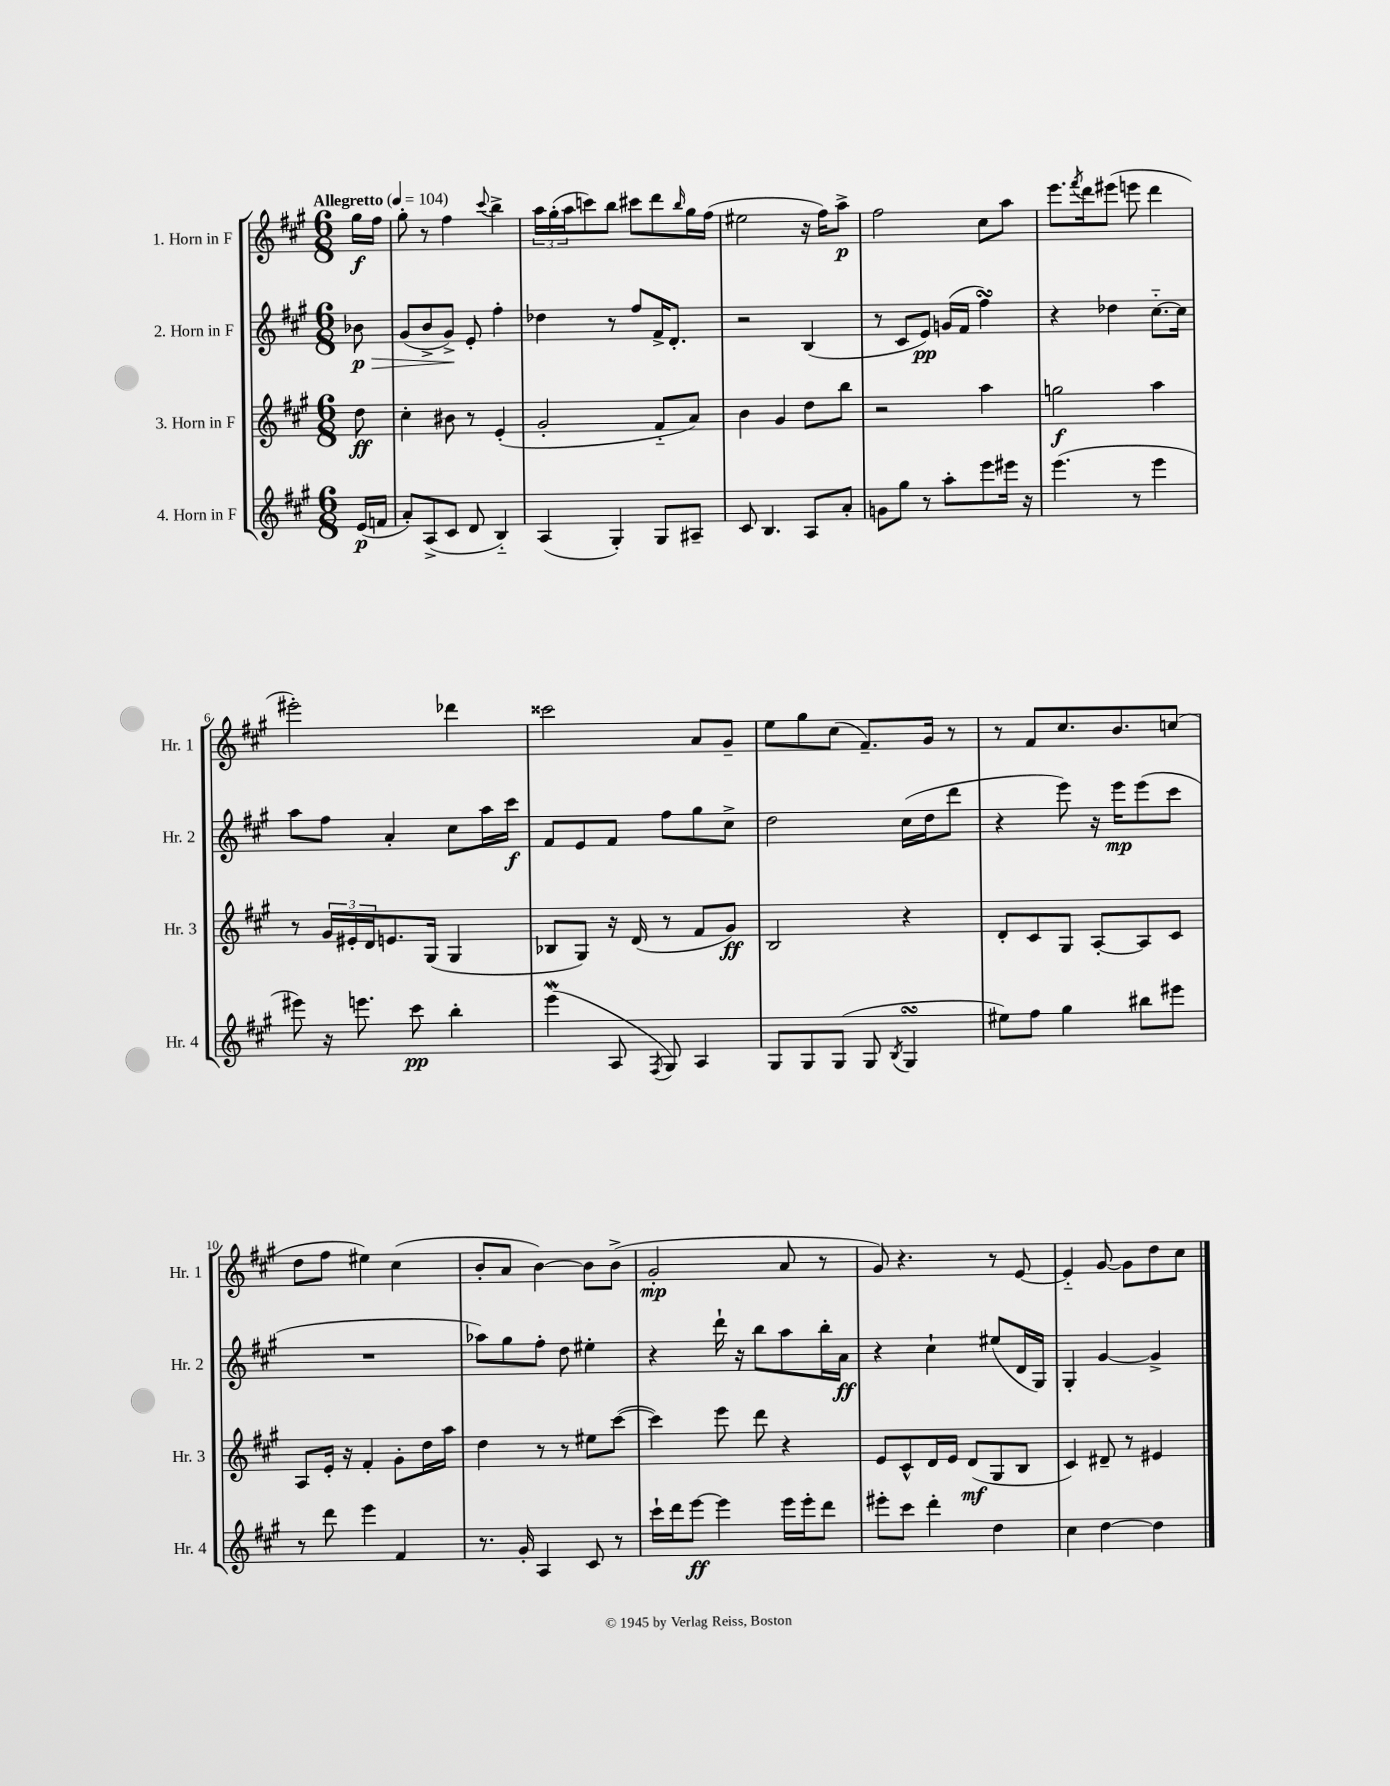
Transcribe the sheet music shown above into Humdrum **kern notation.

**kern	**kern	**kern	**kern
*staff4	*staff3	*staff2	*staff1
*clefG2	*clefG2	*clefG2	*clefG2
*k[f#c#g#]	*k[f#c#g#]	*k[f#c#g#]	*k[f#c#g#]
*M6/8	*M6/8	*M6/8	*M6/8
*MM104	*MM104	*MM104	*MM104
(16e	8dd	8b-	16gg#
16f	.	.	16ff#
=	=	=	=
8a')	4cc#'	(8g#	8gg#'
(8A^	.	8b^	8r
8c#	8b#	8g#^)	4ff#
8d	8r	8e'	.
.	.	.	8qqccc#
4B'~)	(4e'	4ff#'	4bb^
=	=	=	=
(4A	2g#'	4dd-	24aa
.	.	.	(24gg#'
.	.	.	24aa
.	.	.	8ccc)
4G#')	.	8r	8bb
.	.	8ff#	8ccc#
8G#	8f#'~	16f#^	8ddd
.	.	8.d'	.
.	.	.	16qqbb
8A#~	8a)	.	16gg#
.	.	.	(16ff#
=	=	=	=
8c#	4b	2r	2ee#
4.B	.	.	.
.	4g#	.	.
8A	8dd	(4B	16r
.	.	.	16ff#)
8a'	8bb	.	8aa^
=	=	=	=
8g	2r	8r	2ff#
8gg#	.	8c#	.
8r	.	8e)	.
8aa'	.	(16g	.
.	.	16f#	.
8eee	4aa	4ff#)	8cc#
16eee#	.	.	8aa
16r	.	.	.
=	=	=	=
(4.eee	2gg	4r	8.eee
.	.	.	8qfff#
.	.	.	16ddd
.	.	4dd-	(8eee#
8r	.	.	8eee
4eee	4aa	[8.cc#'~	4ddd
.	.	16cc#]	.
=	=	=	=
8eee#)	8r	8aa	2eee#')
16r	24g#	8ff#	.
.	24e#'	.	.
8.eee	.	.	.
.	24d	.	.
.	8.e	4a'	.
8ccc#	.	.	.
.	(16G#	.	.
4bb'	4G#	8cc#	4ddd-
.	.	16aa	.
.	.	16ccc#	.
=	=	=	=
(4eee	8B-	8f#	2ccc##
.	8G#)	8e	.
8A	16r	8f#	.
.	(16d	.	.
8qF#	.	.	.
8G#)	8r	8ff#	.
4A	8f#	8gg#	8a
.	8g#)	8cc#^	8g#~
=	=	=	=
8G#	2B	2dd	8ee
8G#	.	.	8gg#
(8G#	.	.	(8cc#
8G#	.	.	8.f#~)
8qB	.	.	.
4G#	4r	(16cc#	.
.	.	16dd	16g#
.	.	8ddd	8r
=	=	=	=
8ee#)	8d'	4r	8r
8ff#	8c#	.	8f#
4gg#	8G#	8eee)	8.cc#
.	[8A'	16r	.
.	.	16eee	8.b
8bb#	8A]	(8eee	.
8eee#	8c#	8ccc#	(8cc
=	=	=	=
8r	8A	2.r	8dd
8ddd	16e'	.	8ff#
.	16r	.	.
4eee	4f#'	.	4ee#)
4f#	8g#'	.	(4cc#
.	16dd	.	.
.	16aa	.	.
=	=	=	=
8.r	4dd	8aa-)	8b'
.	.	8gg#	8a
16g#'	.	.	.
4A	8r	8ff#'	[4b)
.	8r	8dd	.
8c#	8ee#	4ee#'	8b]
8r	([8ccc#	.	(8b^
=	=	=	=
16ccc#`	4ccc#])	4r	2g#'
16ddd	.	.	.
[8eee	.	.	.
4eee]	8eee	16ddd`	.
.	.	16r	.
.	8ddd	8bb	.
16eee	4r	8aa	8a
16eee'	.	.	.
8ddd	.	16bb'	8r
.	.	16a	.
=	=	=	=
8eee#'	8e	4r	8g#)
8ccc#	8c#^^	.	4.r
4ddd'	16d	4cc#`	.
.	16e	.	.
.	(8d	.	.
4dd	8G#	(8ee#	8r
.	8B	16d	[8e
.	.	16G#)	.
=	=	=	=
4cc#	4c#)	4G#'	4e'~]
[4dd	8d#~	[4g#	[8g#
.	8r	.	8g#]
4dd]	4e#	4g#^]	8dd
.	.	.	8cc#
==	==	==	==
*-	*-	*-	*-
